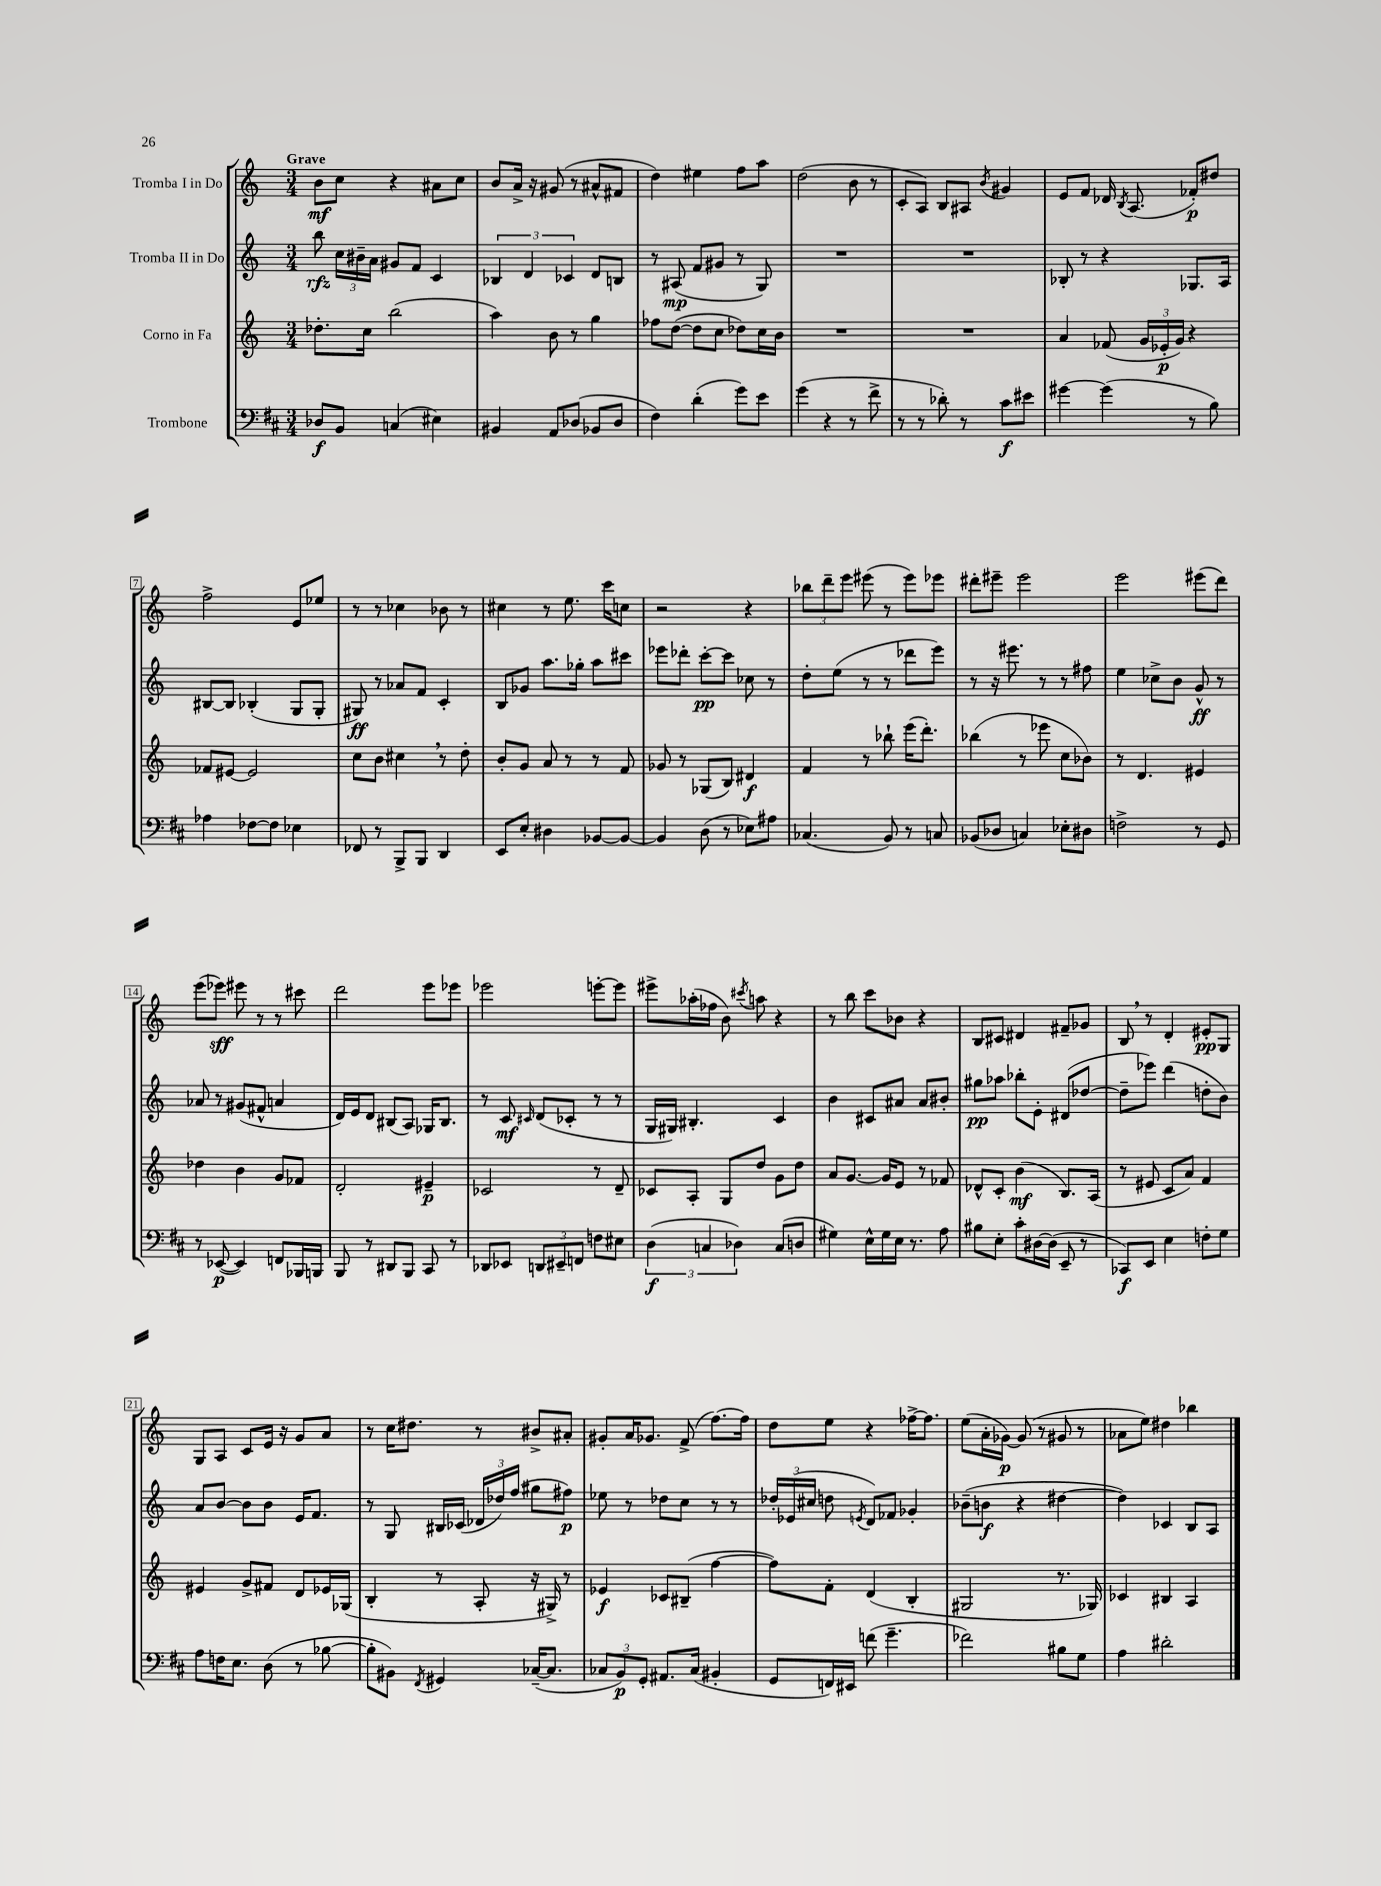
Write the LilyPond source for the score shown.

<<
\new StaffGroup <<
\new Staff = "s0" \with { instrumentName = "Tromba I in Do" } {
    \clef treble \key c \major \numericTimeSignature \time 3/4 \tempo "Grave"
    \autoBeamOff b'8[\mf c''8] r4 ais'8[ c''8] |
    b'8[ a'16]-> r16 gis'8( r8 ais'8[-^ fis'8] |
    d''4) eis''4 f''8[ a''8] |
    d''2( b'8 r8 |
    c'8[-. a8]) b8[ ais8] \acciaccatura { b'8 } gis'4 |
    e'8[ f'8] des'16 \acciaccatura { b8 } a8.( fes'8[-.\p) dis''8] |
    f''2-> e'8[ ees''8] |
    r8 r8 ces''4 bes'8 r8 |
    cis''4 r8 e''8. c'''16[ c''8] |
    r2 r4 |
    \tuplet 3/2 { bes''8[ d'''8-- e'''8] } eis'''8( r8 eis'''8[) ees'''8] |
    dis'''8[-. eis'''8]-- eis'''2 |
    e'''2 eis'''8[( d'''8]) |
    e'''8[( ees'''8]\sff) eis'''8 r8 r8 cis'''8 |
    d'''2 e'''8[ ees'''8] |
    ees'''2 e'''8[~-. e'''8] |
    eis'''8[-> aes''16-.( fes''16] b'8) \acciaccatura { cis'''8 } a''8 r4 |
    r8 b''8 c'''8[ bes'8] r4 |
    b8[ cis'8] dis'4 fis'8[-- ges'8] |
    b8 \breathe r8 d'4-. eis'8[-.\pp g8] |
    g8[ a8] c'8[ e'16] r16 g'8[ a'8] |
    r8 c''16[ dis''8.] r8 bis'8[-> ais'8]-. |
    gis'8[-. a'16 ges'8.] f'8->( f''8.[~) f''16] |
    d''8[ e''8] r4 fes''16[~-> fes''8.] |
    e''8[( a'16-. ges'16]~\p) ges'8( r8 gis'8 r8 |
    aes'8[ e''8]) dis''4 bes''4 \bar "|." |
}
\new Staff = "s1" \with { instrumentName = "Tromba II in Do" } {
    \clef treble \key c \major \numericTimeSignature \time 3/4
    \autoBeamOff b''8\rfz \tuplet 3/2 { c''16[ bis'16-- a'16] } gis'8[ f'8] c'4 |
    \tuplet 3/2 { bes4 d'4 ces'4 } d'8[ b8] |
    r8 ais8\mp( f'8[ gis'8] r8 g8) |
    R2. |
    R2. |
    bes8-. r8 r4 ges8.[ a16] |
    bis8[~ bis8] bes4-.( g8[ g8]-. |
    gis8\ff) r8 aes'8[ f'8] c'4-. |
    b8[ ges'8] a''8.[ ges''16]-. a''8[ cis'''8] |
    ees'''8[ des'''8]-. c'''8[~-.\pp c'''8] ces''8 r8 |
    d''8[-. e''8]( r8 r8 des'''8[ e'''8]) |
    r8 r16 eis'''8. r8 r8 fis''8 |
    e''4 ces''8[-> b'8] g'8-^\ff r8 |
    aes'8 r8 gis'8[( fis'8]-^ a'4 |
    d'16[) e'16 d'8] bis8[( a8]) ges16[ bis8.] |
    r8 c'8\mf \grace { cis'16 } d'8[( ces'8]-. r8 r8 |
    g16[ gis16]) bis4.-. c'4 |
    b'4 cis'8[ ais'8] ais'8[ bis'8]-. |
    gis''8[\pp aes''8] bes''8[-. e'8]-. dis'8[( des''8]~ |
    des''8[-- ees'''8]) d'''4( d''8[-. b'8]) |
    a'8[ b'8]~ b'8[ b'8] e'16[ f'8.] |
    r8 g8 bis16[ ces'16]( \tuplet 3/2 { des'16[ des''16) f''16]( } gis''8[ fis''8]\p) |
    ees''8 r8 des''8[ c''8] r8 r8 |
    \tuplet 3/2 { des''16[-. ees'16( cis''16] } d''8 \acciaccatura { e'8 } d'8[) fes'8] ges'4-. |
    bes'8[--( b'8]\f r4 dis''4~ |
    dis''4) ces'4 b8[ a8] \bar "|." |
}
\new Staff = "s2" \with { instrumentName = "Corno in Fa" } {
    \clef treble \key c \major \numericTimeSignature \time 3/4
    \autoBeamOff des''8.[-. c''16] b''2( |
    a''4) b'8 r8 g''4 |
    fes''8[ d''8]~( d''8[ c''8] des''8[) c''16 b'16] |
    R2. |
    R2. |
    a'4 fes'8( \tuplet 3/2 { g'16[ ees'16-.\p g'16]) } r4 |
    fes'8[ eis'8]~ eis'2 |
    c''8[ b'8] cis''4 \breathe r8 d''8-. |
    b'8[-. g'8] a'8 r8 r8 f'8 |
    ges'8 r8 ges8[( b8]) dis'4\f |
    f'4 r8 bes''8-! e'''16[( d'''8.]-.) |
    bes''4( r8 ees'''8 c''8[ bes'8]) |
    r8 d'4. eis'4 |
    des''4 b'4 g'8[ fes'8] |
    d'2-. eis'4--\p |
    ces'2 r8 d'8-- |
    ces'8[ a8]-. g8[ d''8] g'8[ d''8] |
    a'8[ g'8.]~ g'16[ e'8] r8 fes'8 |
    des'8[-^ c'8]-. b'4\mf( b8.[) a16]( |
    r8 eis'8 c'8[ a'8]) f'4 |
    eis'4 g'8[-> fis'8] d'8[ ees'16 ges16]( |
    b4-. r8 a8-. r16 gis16->) r8 |
    ees'4\f ces'8[ bis8]--( f''4~ |
    f''8[) f'8]-. d'4( b4-. |
    gis2 r8. ges16) |
    ces'4 bis4 a4 \bar "|." |
}
\new Staff = "s3" \with { instrumentName = "Trombone" } {
    \clef bass \key d \major \numericTimeSignature \time 3/4
    \autoBeamOff des8[\f b,8] c4( eis4) |
    bis,4 a,8[ des8]( bes,8[ des8] |
    fis4) d'4-.( g'8[) e'8] |
    g'4( r4 r8 fis'8-> |
    r8 r8 des'8-.) r8 cis'8[\f eis'8] |
    gis'4~ gis'4( r8 b8) |
    aes4 fes8[~ fes8] ees4 |
    fes,8 r8 b,,8[-> b,,8] d,4 |
    e,8[ e8]-. dis4 bes,8[~ bes,8]~ |
    bes,4 d8( r8 ees8[) ais8] |
    ces4.( b,8) r8 c8 |
    bes,8[( des8] c4) ees8[-. dis8] |
    f2-> r8 g,8 |
    r8 ees,8~\p( ees,4) f,8[ bes,,16 b,,16] |
    b,,8 r8 dis,8[ b,,8] cis,8 r8 |
    des,8[ ees,8] \tuplet 3/2 { d,8[ eis,8-- f,8] } f8[ eis8] |
    \tuplet 3/2 { d4\f( c4 des4) } c8[( d8] |
    gis4) e16[-^ gis16 e16] r8. a8 |
    bis8[ e8]-. cis'8[-. dis16~ dis16]( e,8-- r8 |
    ces,8[\f) e,8] e4 f8[-. g8] |
    a8[ f16 e8.] d8( r8 bes8~ |
    bes8[-. bis,8]) \acciaccatura { fis,8 } gis,4 ces16[~--( ces8.] |
    \tuplet 3/2 { ces8[ b,8\p) g,8]-. } ais,8.[ ces16]( bis,4-. |
    g,8[ f,16) eis,16] f'8( g'4.-- |
    fes'2) bis8[ g8] |
    a4 dis'2-. \bar "|." |
}
>>
>>
\layout { \context { \Score \override BarNumber.stencil = #(make-stencil-boxer 0.1 0.3 ly:text-interface::print) } }
